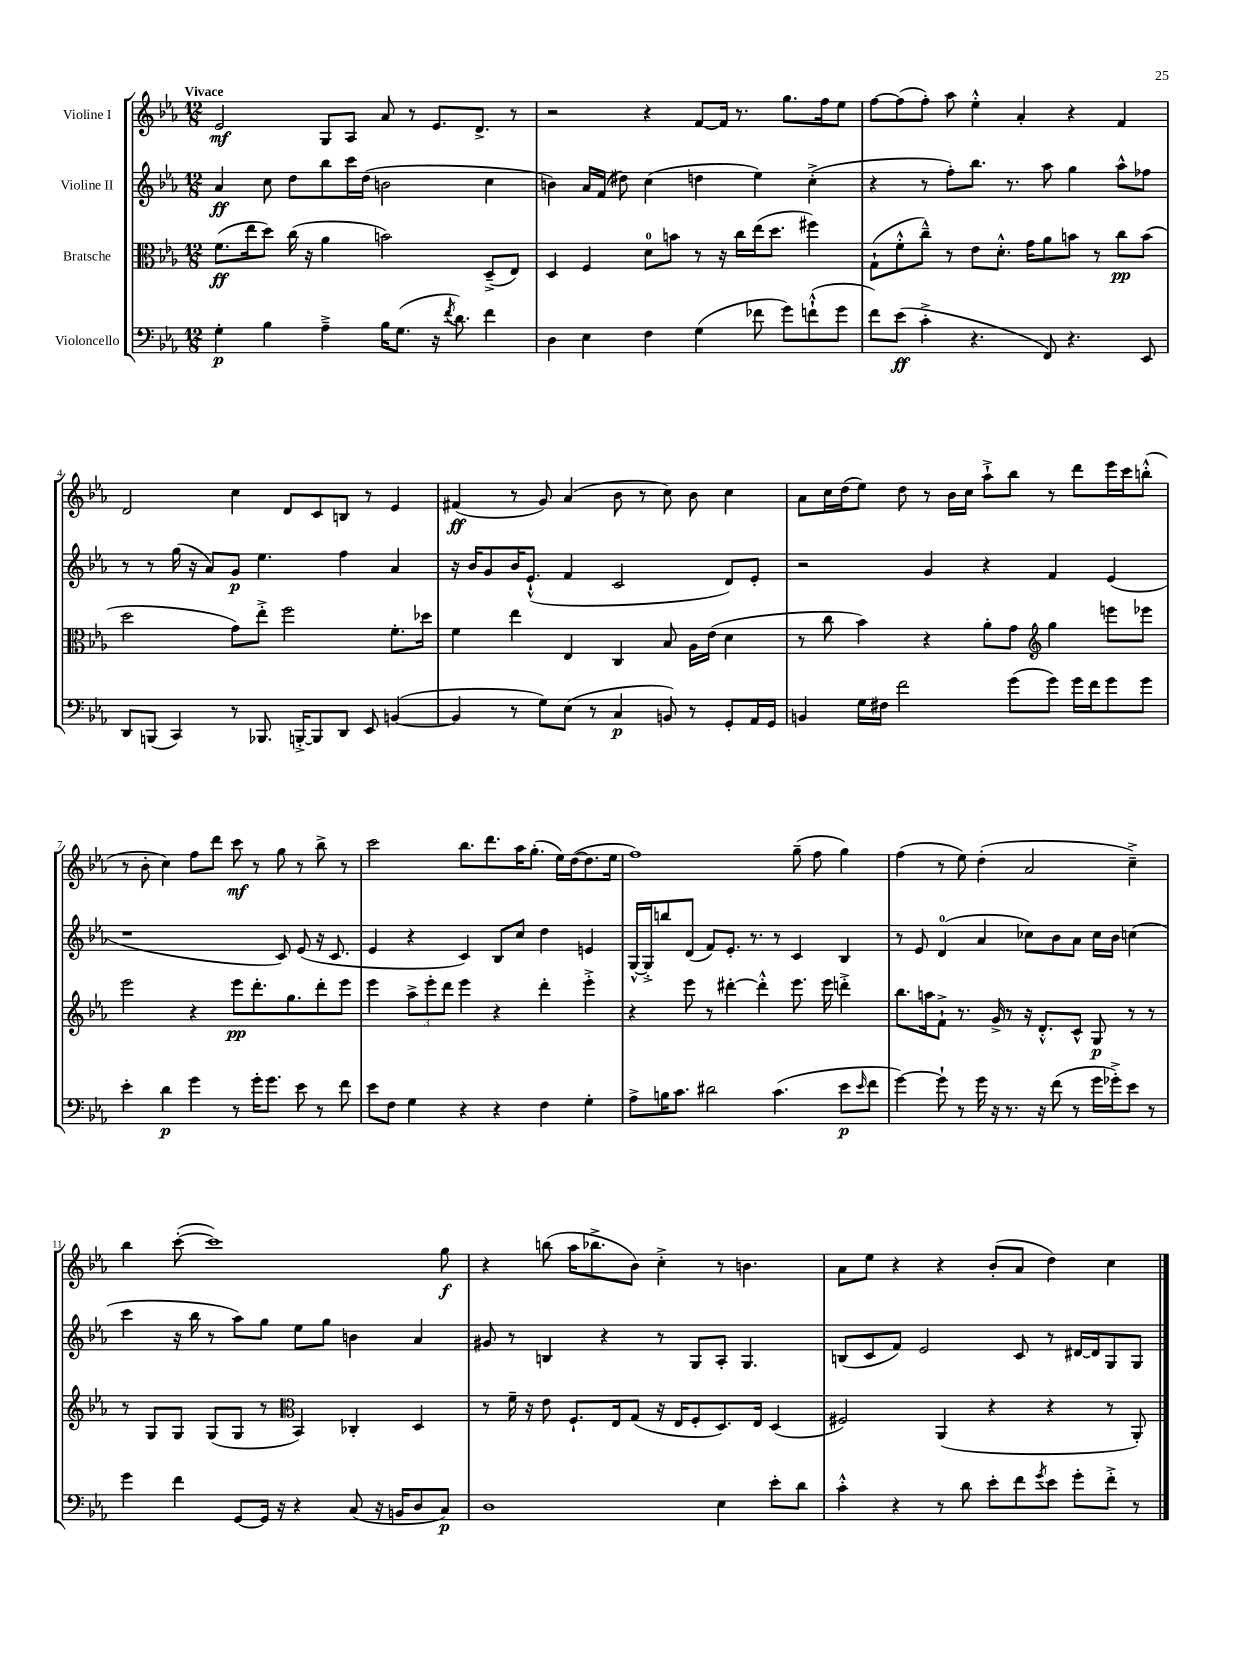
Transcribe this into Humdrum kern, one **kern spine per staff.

**kern	**kern	**kern	**kern
*staff4	*staff3	*staff2	*staff1
*clefF4	*clefC3	*clefG2	*clefG2
*k[b-e-a-]	*k[b-e-a-]	*k[b-e-a-]	*k[b-e-a-]
*M12/8	*M12/8	*M12/8	*M12/8
4G'\	(8.f\L	4a-/	2e-/
.	16ee-\k	.	.
4B-\	8dd\J)	8cc\	.
.	(16cc\	8dd\L	.
.	16r	.	.
4A-~^\	4a-\	8bb-\	8G/L
.	.	16ccc\L	8A-/J
.	.	(16dd\JJ	.
16B-\LK	2b\)	2b\	8a-/
(8.G\J	.	.	.
.	.	.	8r
16r	.	.	8.e-/L
8qf/	.	.	.
8.d\)	.	.	.
.	.	.	8.d^/J
4f\	(8D~^/L	4cc\	.
.	8E-/J)	.	8r
=	=	=	=
4D\	4D/	4b\)	2r
4E-\	4F/	16a-/LL	.
.	.	(16f/JJ	.
.	.	8dd#\)	.
4F\	8d\L	(4cc\	4r
.	8b\J	.	.
(4G\	8r	4dd\	[8f/L
.	16r	.	16f/]Jk
.	16cc\LL	.	8.r
8f-\	(16ee-\J	4ee-\)	.
.	8.dd\J	.	.
8g\L)	.	.	8.gg\L
(8f`^^\	4ff#\)	(4cc'^\	.
.	.	.	16ff\k
8g\J	.	.	8ee-\J
=	=	=	=
8f\L)	(8G`\L	4r	[8ff\L
(8e-\J	8f'^^\	.	(8ff\]
4c'^\	8cc~^^\J)	8r	8ff'\J)
.	8r	8ff'\L)	8aa-\
4.r	8e-\L	8.bb-\J	4ee-'^^\
.	8.d'^^\J	.	.
.	.	8.r	.
.	.	.	4a-'/
.	16g\LK	.	.
8FF/)	8a-\	8aa-\	.
4.r	8b\J	4gg\	4r
.	8r	.	.
.	8cc\L	8aa-^^\L	4f/
8EE-/	(8b\J	8ff-\J	.
=	=	=	=
8DD/L	2dd\	8r	2d/
(8BBB/J	.	8r	.
4CC/)	.	(16gg\	.
.	.	16r	.
.	.	8a-/L)	.
8r	8g\L)	8g/J	4cc\
8.BBB-/	8ee-'^\J	4.ee-\	.
.	2ff\	.	8d/L
[16BBB'^/LK	.	.	.
8BBB/]	.	.	8c/
8DD/J	.	4ff\	8B/J
8EE-/	.	.	8r
([4BB/	8.f'\L	4a-/	4e-/
.	16dd-\Jk	.	.
=	=	=	=
4BB/]	4f\	16r	(4f#/
.	.	16b-/LK	.
.	.	8g/	.
8r	4ee-\	16b-/K	8r
.	.	(8.e-`^^/J	.
8G\L)	.	.	8g/)
(8E-\J	4E-/	4f/	(4a-/
8r	.	.	.
4C/	4C/	2c/	8b-\
.	.	.	8r
8BB/)	8B-/	.	8cc\)
8r	16A-\LL	.	8b-\
.	(16e-\JJ	.	.
8GG'/L	4d\	8d/L)	4cc\
16AA-/L	.	8e-'/J	.
16GG/JJ	.	.	.
=	=	=	=
4BB/	8r	2r	8a-\L
.	8cc\	.	16cc\L
.	.	.	(16dd\J
16G\LL	4b-\)	.	8ee-\J)
16F#\JJ	.	.	.
2f\	.	.	8dd\
.	4r	4g/	8r
.	.	.	16b-\LL
.	.	.	16cc\JJ
.	8a-'\L	4r	8aa-`^\L
(8g\L	8g\J	.	8bb-\J
*	*clefG2	*	*
8g\J)	4gg\	4f/	8r
16g\LL	.	.	8ddd\L
16f\J	.	.	.
8g\	8eee\L	(4e-/	16eee-\L
.	.	.	16ccc\J
8g\J	8eee-\J	.	(8bb'^^\J
=	=	=	=
4e-'\	2eee-\	1r	8r
.	.	.	8b-'\
4d\	.	.	4cc\)
4g\	4r	.	8ff\L
.	.	.	8ddd\J
8r	8eee-\L	.	8ccc\
16g'\LK	8.ddd'\	.	8r
8.g\J	.	.	.
.	.	8c/)	8gg\
.	8.gg\	.	.
8e-\	.	(8e-/	8r
8r	8ddd'\	16r	8bb-^\
.	.	8.c/	.
8f\	8eee-\J	.	8r
=	=	=	=
8e-\L	4eee-\	4e-/	2ccc\
8F\J	.	.	.
4G\	12aa-^\L	4r	.
.	12eee-'\	.	.
.	12ddd\J	.	.
4r	4eee-\	4c/)	8.bb-\L
.	.	.	8.ddd\
4r	4r	8B-/L	.
.	.	8cc/J	16aa-\K
.	.	.	(8.gg'\J
4F\	4ddd'\	4dd\	.
.	.	.	16ee-\LL)
.	.	.	([16dd\J
4G'\	4eee-'^\	4e/	8.dd\]
.	.	.	16ee-\Jk
=	=	=	=
8A-^\L	4r	[16G^^/LL	1ff)
.	.	16G'^/]J	.
16B\K	.	8bb/	.
8.c\J	.	.	.
.	8eee-\	(8d/J	.
2d#\	8r	8f/L)	.
.	[4ddd#'\	8.e-'/J	.
.	.	8.r	.
.	4ddd#'^^\]	.	.
(4.c\	.	8r	.
.	8.eee-\	4c/	(8gg~\
.	.	.	8ff\
.	16eee-\	.	.
8e-\L	4ddd'^\	4B-/	4gg\)
16qqe-/	.	.	.
8f\J	.	.	.
=	=	=	=
[4g\)	8.bb-\L	8r	(4ff\
.	.	8e-/	.
.	16aa\k	.	.
8g`\]	8f`^\J	(4d/	8r
8r	8.r	.	8ee-\)
16g\	.	4a-/	(4dd'\
16r	16g^/	.	.
8.r	8r	.	.
.	16r	8cc-\L)	2a-/
16r	8.d'^^/L	.	.
(8f\	.	8b-\	.
8r	8c^^/J	8a-\J	.
16g\LL	8G/	16cc-\LL	.
16g-'^\J)	.	16b-\JJ	.
8e-\J	8r	(4cc\	4cc~^\)
8r	8r	.	.
=	=	=	=
4g\	8r	4ccc\	4bb-\
.	8G/L	.	.
4f\	8G/J	16r	([8ccc'\
.	.	16bb-\	.
.	(8G/L	8r	1ccc])
[8GG/L	8G/J	8aa-\L)	.
16GG/]Jk	8r	8gg\J	.
16r	.	.	.
*	*clefC3	*	*
4r	4BB-/)	8ee-\L	.
.	.	8gg\J	.
(8C/	4C-'/	4b\	.
16r	.	.	.
16BB/LK	.	.	.
8D/	4D/	4a-/	.
8C/J)	.	.	8gg\
=	=	=	=
1D	8r	8g#/	4r
.	16f~\	8r	.
.	16r	.	.
.	8e-\	4B/	(8bb\
.	8.F`/L	.	16aa-\LK
.	.	.	8.bb-^\
.	.	4r	.
.	16E-/k	.	.
.	(8G/J	.	8b-\J)
.	16r	8r	4cc'^\
.	16E-/LK	.	.
.	8F'/	8G/L	.
4E-\	8.D/)	8A-'/J	8r
.	.	4.G/	4.b\
.	16E-/Jk	.	.
8e-'\L	(4D/	.	.
8d\J	.	.	.
=	=	=	=
4c'^^\	2F#/)	(8B/L	8a-\L
.	.	8c/	8ee-\J
4r	.	8f/J)	4r
.	.	2e-/	.
8r	(4AA-/	.	4r
8d\	.	.	.
8e-'\L	4r	.	(8b-'/L
8f\	.	8c/	8a-/J
8qg/	.	.	.
8e-\J	4r	8r	4dd\)
8g'\L	.	[16d#/LL	.
.	.	16d#/]J	.
8f'^\J	8r	8G/	4cc\
8r	8AA-'/)	8G/J	.
==	==	==	==
*-	*-	*-	*-
